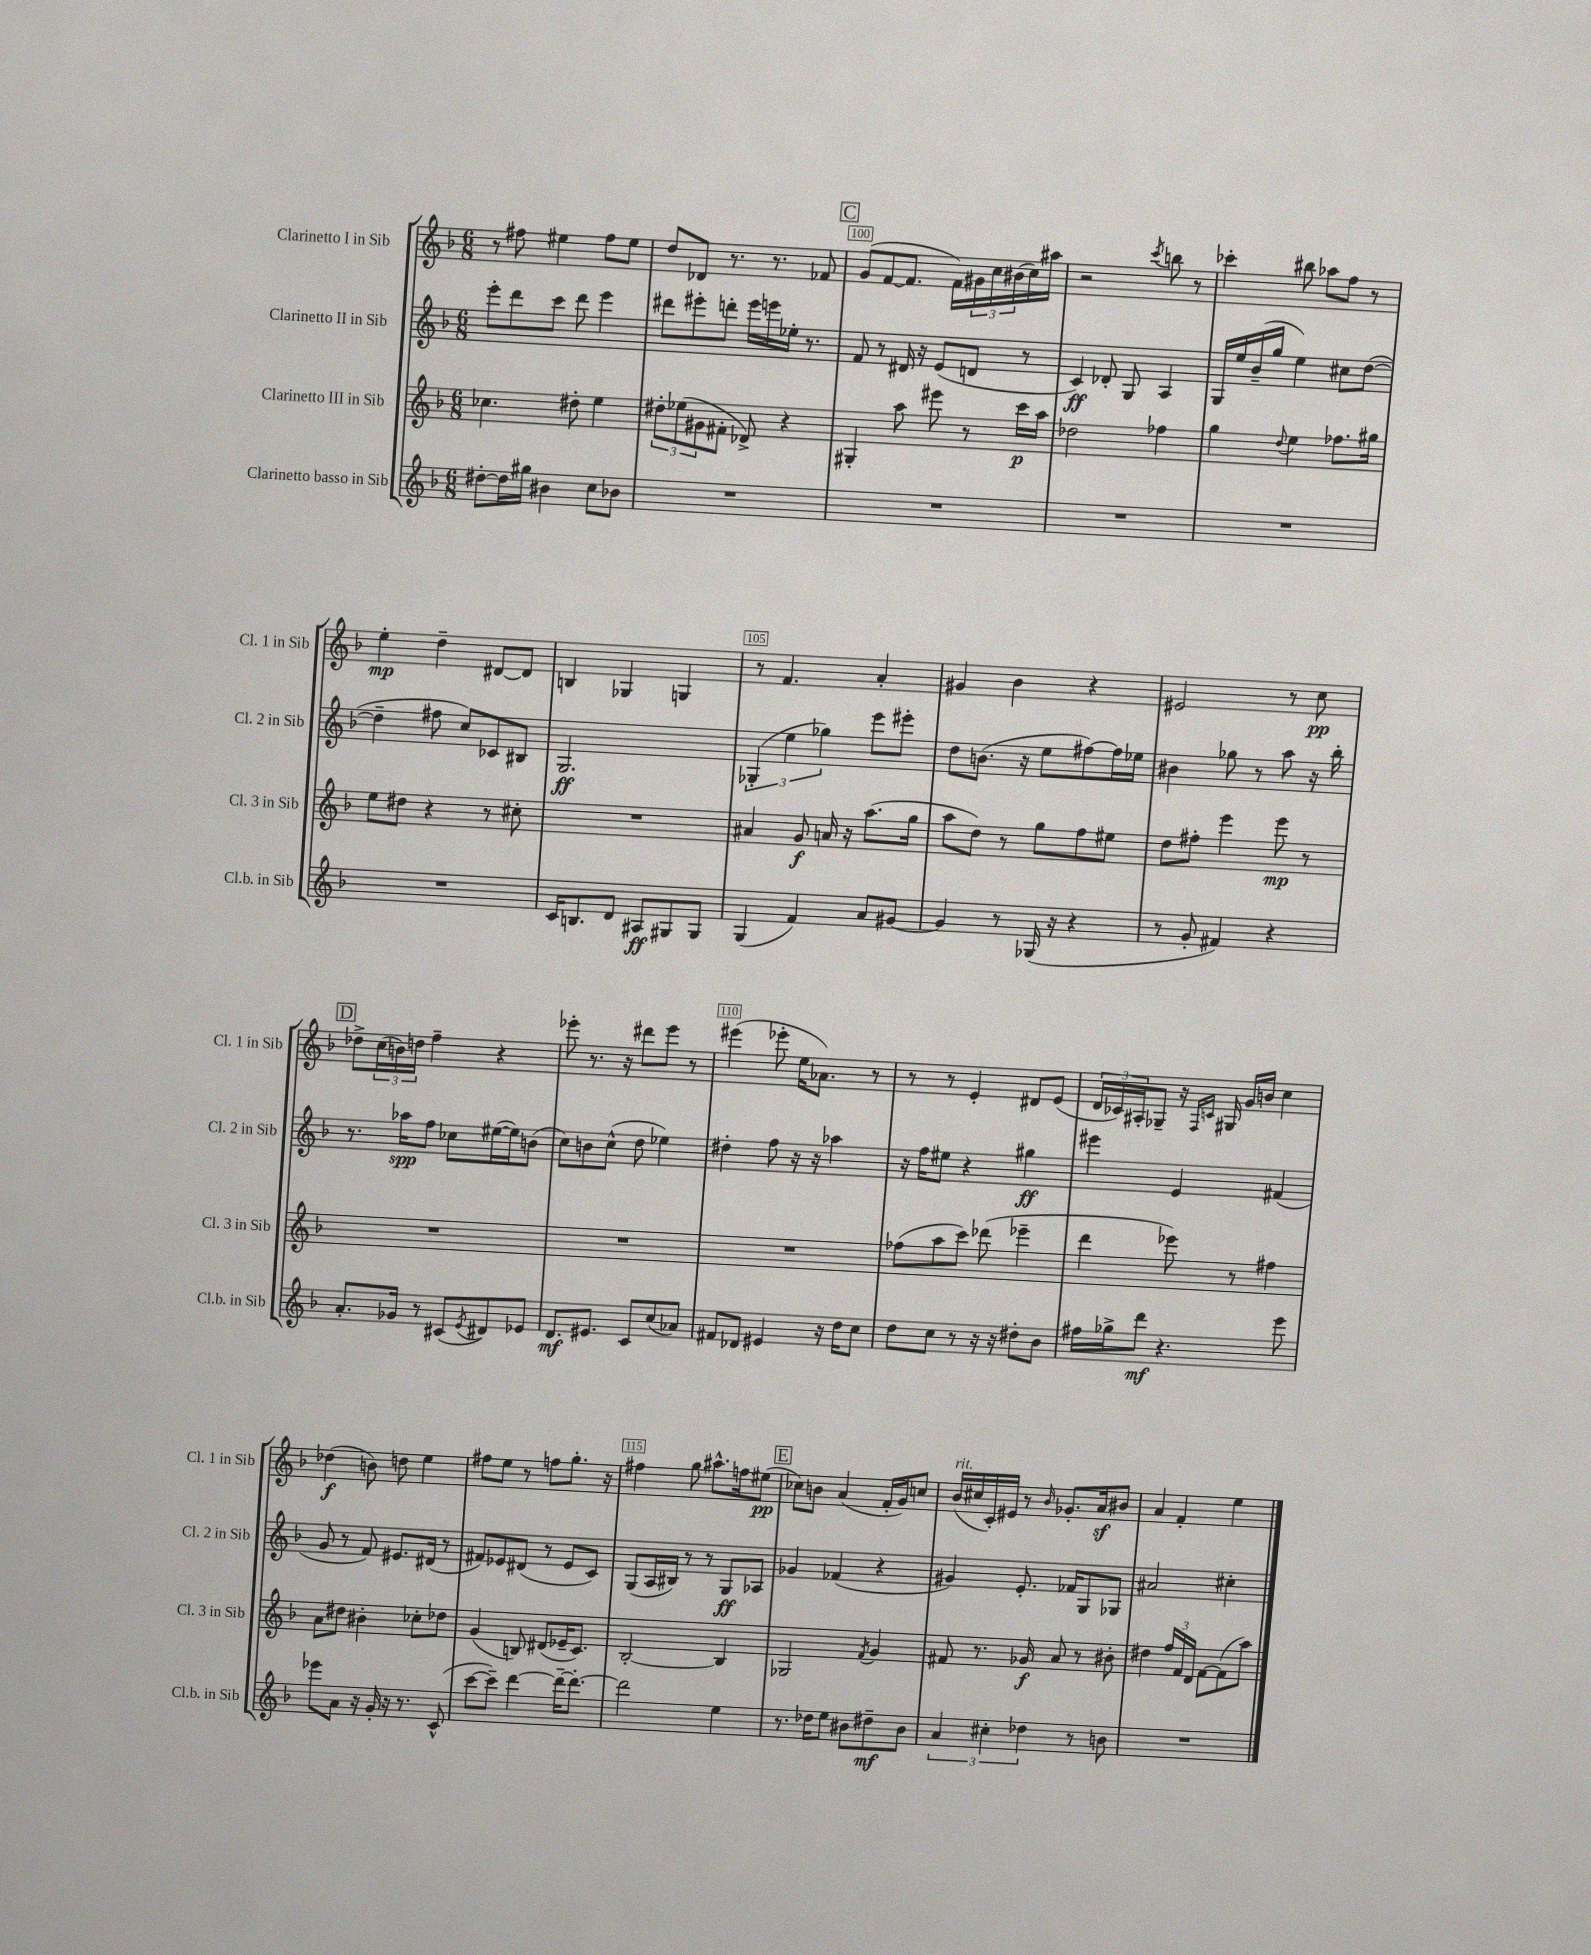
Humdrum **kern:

**kern	**kern	**kern	**kern
*staff4	*staff3	*staff2	*staff1
*clefG2	*clefG2	*clefG2	*clefG2
*k[b-]	*k[b-]	*k[b-]	*k[b-]
*M6/8	*M6/8	*M6/8	*M6/8
[8dd#'	4.cc-	8eee'	8r
16dd#]	.	8ddd	8ff#
16gg#	.	.	.
4b#	.	8ccc	4ee#
.	8dd#'	8ddd	.
8cc	4ee	4eee	8ff#
8b-	.	.	8ee#
=	=	=	=
2.r	12dd#'	8ddd#	8dd
.	(12ee-	.	.
.	.	8eee#'	8d-
.	12g#	.	.
.	8f#'	8ddd'	8.r
.	8d-^)	16eee#	.
.	.	16eee	8.r
.	4r	16ee-'	.
.	.	8.r	.
.	.	.	8f-
=	=	=	=
2.r	4G#'	8f	(8g
.	.	8r	[8f
.	8aa	16d#	8.f]
.	.	16r	.
.	8eee#	(8e	.
.	.	.	16f)
.	8r	8d	24g#
.	.	.	24cc
.	.	.	(24b#
.	16ccc	8r	16cc)
.	16aa	.	16aa#
=	=	=	=
2.r	2dd-	4c)	2r
.	.	8d-'	.
.	.	8G	.
.	.	.	8qccc
.	4ff-	4A	8bb
.	.	.	8r
=	=	=	=
2.r	4gg	16G	4ccc-'
.	.	16ee	.
.	.	(16b-~	.
.	.	16gg	.
.	8qqdd	.	.
.	4ee	4ee)	8bb#
.	.	.	8aa-
.	8.ff-	8cc#	8ff
.	.	([8dd	8r
.	16gg#	.	.
=	=	=	=
2.r	8ee	4dd~]	4ee'
.	8dd#	.	.
.	4r	8ff#	4dd~
.	.	8cc)	.
.	8r	8c-	[8d#
.	8cc#'	8B#	8d#]
=	=	=	=
16c	2.r	2.G	4B
8.B	.	.	.
8d	.	.	4G-
8A#	.	.	.
8G#	.	.	4G
8G#	.	.	.
=	=	=	=
(4G	4a#	(6G-'	8r
.	.	.	4.f
.	.	6ee	.
4f)	8g	.	.
.	.	6gg-)	.
.	16a	.	.
.	16r	.	.
8a	(8.aa	8eee	4a'
[8g#	.	8eee#'	.
.	16gg	.	.
=	=	=	=
4g#]	8aa	8dd	4g#
.	8dd)	(8.b	.
8r	8r	.	4b-
.	.	16r	.
(16G-	8gg	8ee	.
16r	.	.	.
4r	8ff	[8ff#)	4r
.	8ee#	16ff#]	.
.	.	16ee-	.
=	=	=	=
8r	8dd	4b#	2e#
8g'	8ff#'	.	.
4f#)	4eee	8gg-	.
.	.	8r	.
4r	8eee	8aa	8r
.	8r	16r	8cc
.	.	16bb-'	.
=	=	=	=
8.a'	2.r	8.r	8dd-^
.	.	.	(24cc
.	.	.	24b)
16g-	.	16aa-	.
.	.	.	24dd
8r	.	8ff	4ff~
(8c#	.	8cc-	.
8qe	.	.	.
8d#)	.	([16ee#	4r
.	.	16ee#])	.
8e-	.	(8b	.
=	=	=	=
8.d	2.r	8cc)	8eee-'
.	.	8b	8.r
8.e#	.	.	.
.	.	(8cc^^	.
.	.	.	16r
8c	.	8dd	8ddd#
(8cc	.	4ee-)	8eee-
8a-)	.	.	8r
=	=	=	=
8f#	2.r	4dd#'	(4eee#
8d-	.	.	.
4e#	.	8ff	8eee-'
.	.	16r	16ee
.	.	16r	8.a-)
16r	.	4aa-	.
16dd	.	.	.
8cc	.	.	8r
=	=	=	=
8dd	(8ff-	16r	8r
.	.	16ff	.
8cc	8aa	8ee#	8r
8r	8ccc)	4r	4e'
16r	(8ddd-	.	.
16r	.	.	.
8dd#'	4eee-~	4gg#	8d#
8b-	.	.	(8e
=	=	=	=
16ff#	4ddd	4eee#	24d
.	.	.	24c-)
16gg-^	.	.	.
.	.	.	24A#'
8ddd	.	.	8G-~
4.r	8eee-)	4e	16r
.	.	.	16qqF
.	.	.	16qqc
.	.	.	16G#
.	8r	.	16g
.	.	.	16b
.	4ff#	(4f#	4cc
8eee	.	.	.
=	=	=	=
8eee-	8a	8g	(4dd-
8a	8dd#	8r	.
16r	4b#'	8f)	8b)
16g'	.	.	.
16r	.	8.e#	8dd
8.r	.	.	.
.	8cc-'	.	4ee
.	.	(16d#	.
(8c^^	8dd-	8r	.
=	=	=	=
[8ccc	(4g	8f#)	8ff#
8ccc~])	.	8e-	8ee
[4ddd	8B)	(8d#	8r
.	(8d#	8r	8ff
16ddd~_	16e-~	8e-	8.gg'
8.ddd'_	8.c)	.	.
.	.	8c)	.
.	.	.	16r
=	=	=	=
2ddd]	[2B-'	(8G	4ff#
.	.	16A	.
.	.	16B#)	.
.	.	8r	8gg
.	.	8r	8.aa#^^
4ee	4B-]	8G	.
.	.	.	16ff
.	.	8A-	(8ee#
=	=	=	=
8.r	2G-	4g-	8cc-)
.	.	.	8b
16dd-	.	.	.
8ee	.	(4f-	(4a
8b#	.	.	.
.	8qf	.	.
8dd#~	4g	4r	16f'
.	.	.	16g)
8b#	.	.	8cc
=	=	=	=
6a	8f#	4g#)	(16b-
.	.	.	16cc#
.	8.r	.	16c')
6cc#'	.	.	.
.	.	.	16e#
.	.	8.e'	8r
.	16g-	.	.
6dd-	.	.	.
.	.	.	16qqb-
.	8a	.	8.g-'
.	.	16f-	.
8r	8r	8G	.
.	.	.	16a
8b	8b#'	8G-	8b#
=	=	=	=
2.r	4dd#	2a#	4a
.	24ff	.	4f'
.	24f	.	.
.	24d	.	.
.	[8f	.	.
.	(8f]	4cc#'	4ee
.	8aa)	.	.
==	==	==	==
*-	*-	*-	*-
